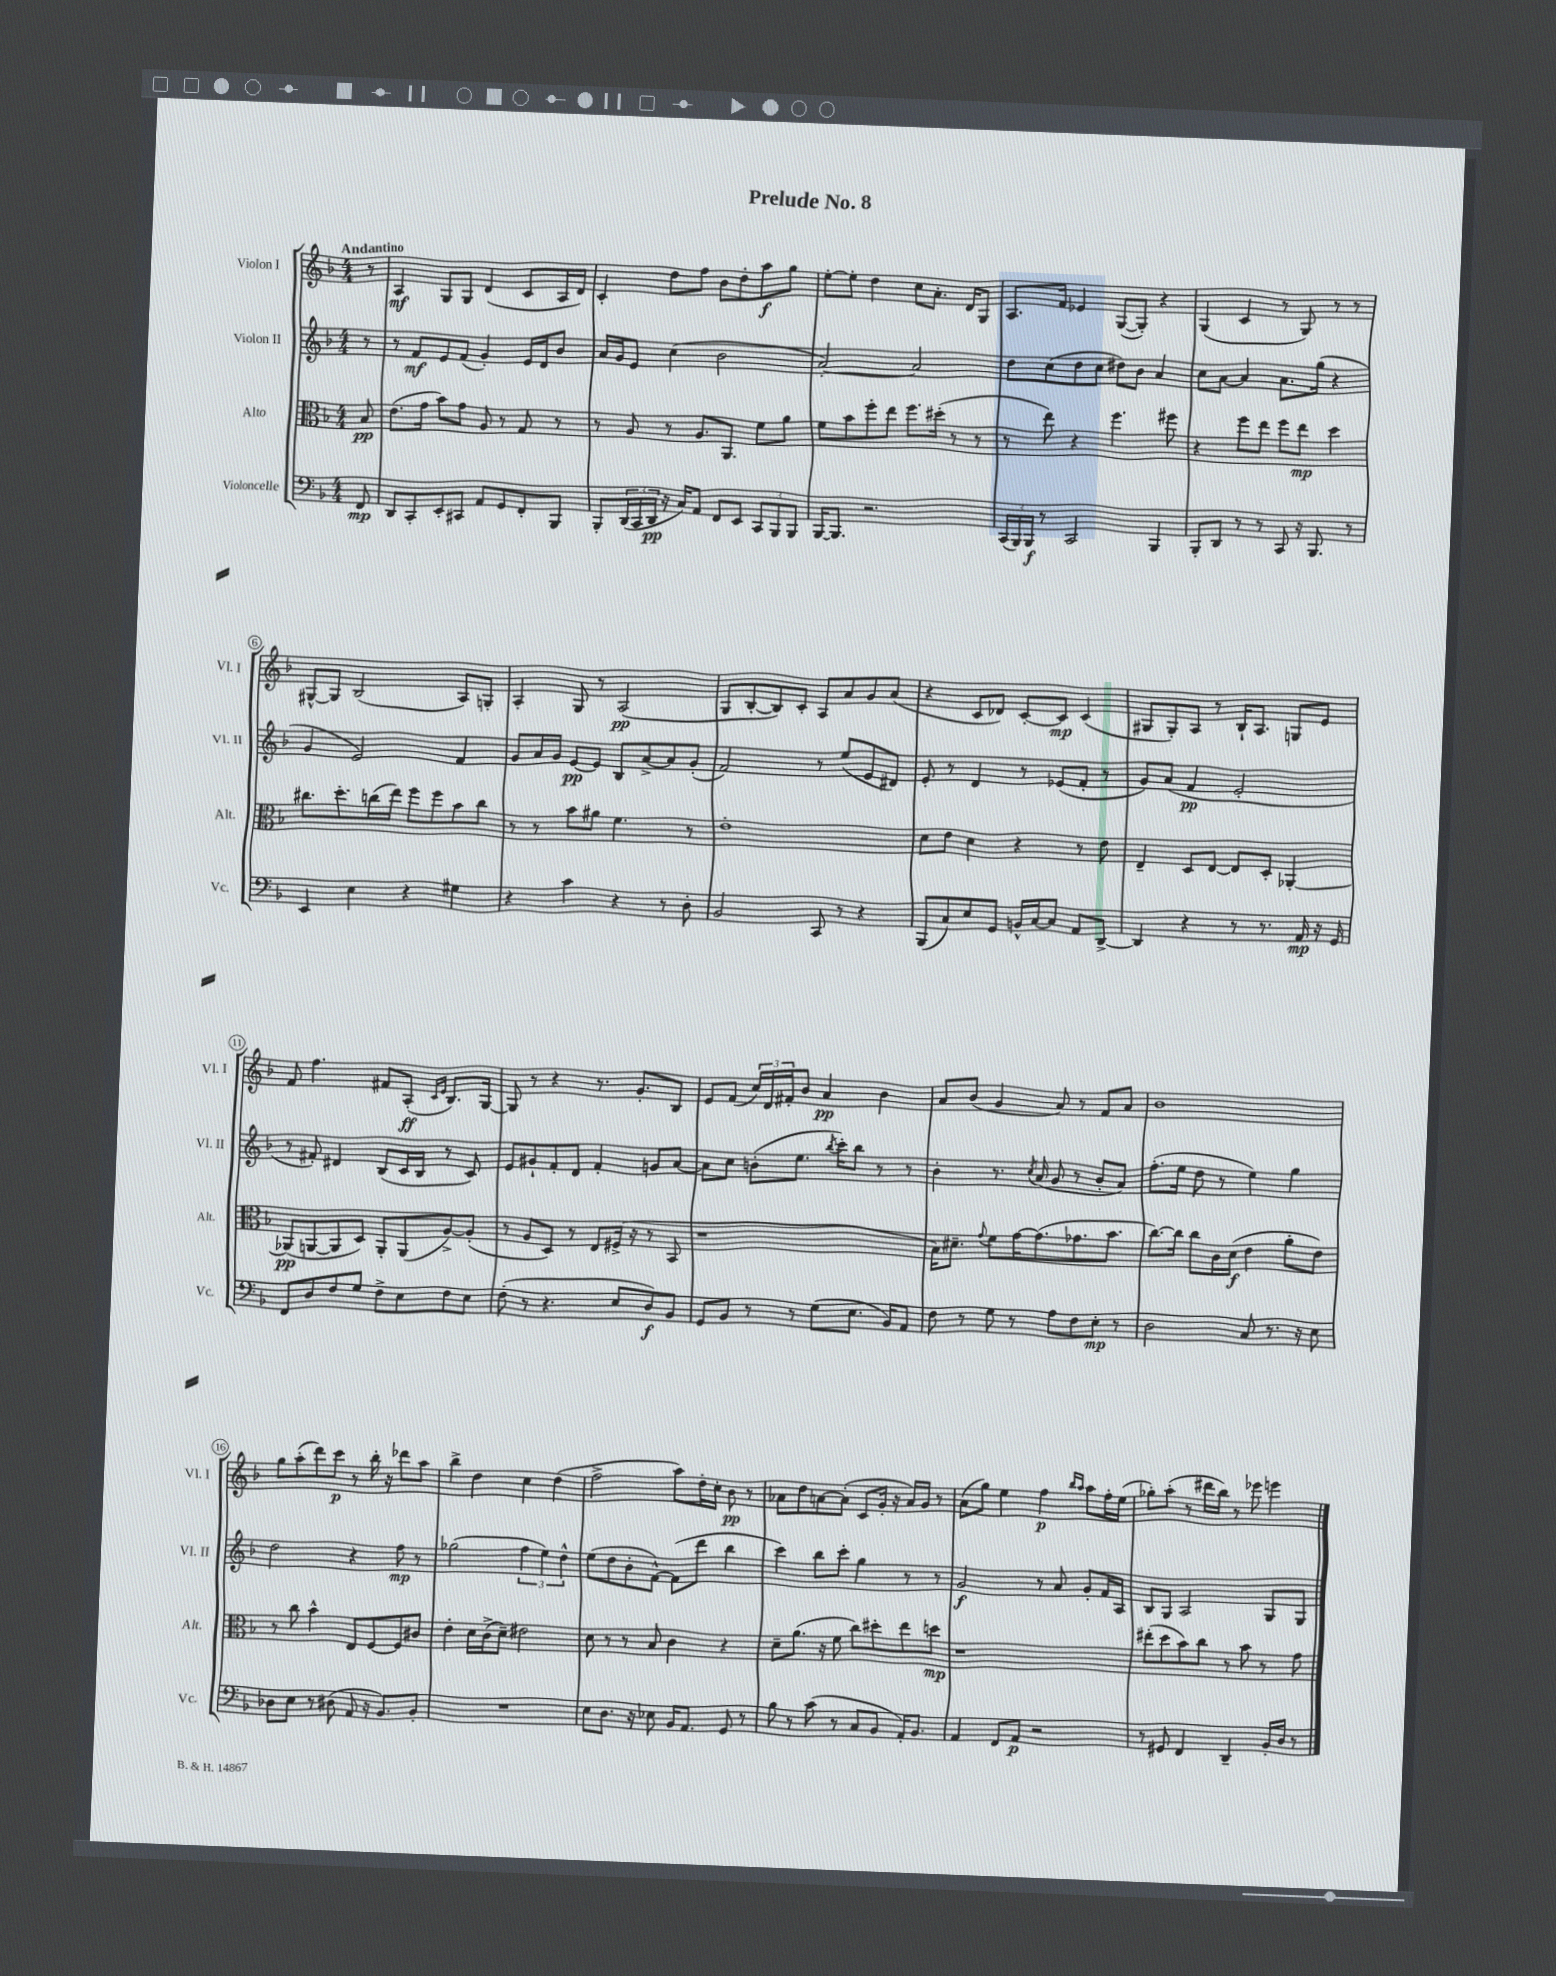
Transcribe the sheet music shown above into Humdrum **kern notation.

**kern	**dynam	**kern	**dynam	**kern	**dynam	**kern	**dynam
*part4	*part4	*part3	*part3	*part2	*part2	*part1	*part1
*staff4	*staff4	*staff3	*staff3	*staff2	*staff2	*staff1	*staff1
*I"Violoncelle	*	*I"Alto	*	*I"Violon II	*	*I"Violon I	*
*I'Vc.	*	*I'Alt.	*	*I'Vl. II	*	*I'Vl. I	*
*clefF4	*	*clefC3	*	*clefG2	*	*clefG2	*
*k[b-]	*	*k[b-]	*	*k[b-]	*	*k[b-]	*
*M4/4	*	*M4/4	*	*M4/4	*	*M4/4	*
=	=	=	=	=	=	=	=
!	!	!	!	!	!	!LO:TX:a:B:t=Andantino	!
8FF/	mp	8B-/	pp	8r	.	8r	.
=1	=1	=1	=1	=1	=1	=1	=1
8DD/L	.	(8.e\L	.	8r	.	4A/	mf
8CC'/	.	.	.	8f/L	mf	.	.
.	.	16g\Jk	.	.	.	.	.
8EE'/	.	8b-\L)	.	8e/	.	8G/L	.
8CC#X/J	.	8g\J	.	(8f/J	.	8G/J	.
8AA/L	.	8A/	.	4g'/)	.	(4d/	.
8GG/	.	8r	.	.	.	.	.
8FF'/	.	8G/	.	16e/LL	.	8c/L	.
.	.	.	.	16d/J	.	.	.
8BBB-/J	.	8r	.	8b-/J	.	16A/L	.
.	.	.	.	.	.	16d/JJ)	.
=2	=2	=2	=2	=2	=2	=2	=2
8BBB-'/L	.	8r	.	16a/LL	.	4c'/	.
.	.	.	.	16g/J	.	.	.
(24DD/L	.	8A/	.	8e/J	.	.	.
24CC/	.	.	.	.	.	.	.
24DD/JJ	pp	.	.	.	.	.	.
16r	.	8r	.	(4cc\	.	8dd\L	.
16C/KL)	.	.	.	.	.	.	.
8AA/J	.	8.A/L	.	.	.	8ff\J	.
8FF/L	.	.	.	2b-\	.	8b-\L	.
.	.	8.AA/J	.	.	.	.	.
8EE/J	.	.	.	.	.	8dd'\	.
12CC/L	.	8f\L	.	.	.	8aa\	f
12BBB-/	.	.	.	.	.	.	.
.	.	8a\J	.	.	.	8gg\J	.
12BBB-/J	.	.	.	.	.	.	.
=3	=3	=3	=3	=3	=3	=3	=3
[16BBB-/KL	.	8f\L	.	[2a'/)	.	[8ee'\L	.
8.BBB-/J]	.	.	.	.	.	.	.
.	.	8b-\	.	.	.	8ee'\J]	.
2.r	.	8ff'\	.	.	.	4dd\	.
.	.	8ee\J	.	.	.	.	.
.	.	8.ff\L	.	2a/]	.	8cc\L	.
.	.	.	.	.	.	8.a'\J	.
.	.	(16dd#X'\Jk	.	.	.	.	.
.	.	8r	.	.	.	.	.
.	.	.	.	.	.	16d/KL	.
.	.	8r	.	.	.	8G/J	.
=4	=4	=4	=4	=4	=4	=4	=4
(24CC/LL	.	8r	.	8dd\L	.	8.A/L	.
24BBB-/)	.	.	.	.	.	.	.
24BBB-/JJ	f	.	.	.	.	.	.
8r	.	8ee\)	.	(8cc\	.	.	.
.	.	.	.	.	.	16f/Jk	.
2CC/	.	4r	.	8dd\	.	4e-X/	.
.	.	.	.	8cc\J	.	.	.
.	.	4.ff\	.	8dd#X\L)	.	([8G/L	.
.	.	.	.	8b-\J	.	8G'/J])	.
4BBB-/	.	.	.	4a/	.	4r	.
.	.	8ff#X\	.	.	.	.	.
=5	=5	=5	=5	=5	=5	=5	=5
8BBB-'/L	.	4r	.	8cc\L	.	(4G/	.
8DD/J	.	.	.	[8a\J	.	.	.
8r	.	8ff\L	.	4a/]	.	4c/	.
8r	.	8ee\J	.	.	.	.	.
8CC/	.	8ff\L	.	8.a\L	.	8r	.
16r	.	8ee\J	mp	.	.	8G/)	.
8.BBB-/	.	.	.	(16gg\Jk	.	.	.
.	.	4dd\	.	4r	.	8r	.
8r	.	.	.	.	.	8r	.
!!LO:LB:g=z
=6	=6	=6	=6	=6	=6	=6	=6
4EE/	.	8.cc#X\L	.	4g/	.	[8G#X^^/L	.
.	.	.	.	.	.	8G#/J]	.
.	.	8.dd'\	.	.	.	.	.
4E\	.	.	.	2e/)	.	(2B-/	.
.	.	(16ccn\L	.	.	.	.	.
.	.	16ee\JJ)	.	.	.	.	.
4r	.	8ff\L	.	.	.	.	.
.	.	8ff\	.	.	.	.	.
4G#X\	.	8b-\	.	4f/	.	8A/L)	.
.	.	8cc\J	.	.	.	8Gn'/J	.
=7	=7	=7	=7	=7	=7	=7	=7
4r	.	8r	.	8g/L	.	4A'/	.
.	.	8r	.	16a/L	.	.	.
.	.	.	.	16g/JJ	.	.	.
4c\	.	8b-\L	.	[8e/L	pp	8G/	.
.	.	8a#X\J	.	8e/J]	.	8r	.
4r	.	4.f\	.	8B-/L	.	(2A/	pp
.	.	.	.	[8a^/	.	.	.
8r	.	.	.	8a/]	.	.	.
8D'\	.	8r	.	(8g'/J	.	.	.
=8	=8	=8	=8	=8	=8	=8	=8
2BB-/	.	1e'	.	2f/)	.	8G/L	.
.	.	.	.	.	.	[8B-'/	.
.	.	.	.	.	.	8B-/])	.
.	.	.	.	.	.	8c'/J	.
8CC/	.	.	.	8r	.	8A/L	.
8r	.	.	.	(8ee/L	.	8a/	.
4r	.	.	.	8e/	.	8g/	.
.	.	.	.	8d#X/J)	.	(8a/J	.
=9	=9	=9	=9	=9	=9	=9	=9
(8BBB-/L	.	8d\L	.	8e'/	.	4r	.
8C/)	.	8e\J	.	8r	.	.	.
8E/	.	4d\	.	4d/	.	8c/L	.
8GG/J	.	.	.	.	.	8d-X/J)	.
16BBn^^/LL	.	4r	.	8r	.	[8c'/L	.
[16C/J	.	.	.	.	.	.	.
8C/J]	.	.	.	(8e-X/L	.	8c/J]	mp
8AA/L	.	8r	.	8f'/J	.	(4c/	.
[8DD^/J	.	8e\	.	8r	.	.	.
=10	=10	=10	=10	=10	=10	=10	=10
4DD/]	.	4E~/	.	8g/L)	.	8G#X/L	.
.	.	.	.	(8a/J	.	8G#'/)	.
4r	.	8D/L	.	4f/	pp	8A/J	.
.	.	[8E/J	.	.	.	8r	.
8r	.	8E/L]	.	2e'/	.	16B-`/KL	.
.	.	.	.	.	.	8.A/J	.
8.r	.	8D'/J	.	.	.	.	.
.	.	[4AA-X'/	.	.	.	8Gn/L	.
16AA/	mp	.	.	.	.	.	.
16r	.	.	.	.	.	8e/J	.
16GG/	.	.	.	.	.	.	.
!!LO:LB:g=z
=11	=11	=11	=11	=11	=11	=11	=11
8FF/L	.	(8AA-X/L]	pp	8r	.	8f/	.
8D/	.	[8AAn/	.	8f#X'/)	.	4.ff\	.
8F/	.	8AA/]	.	4d#X/	.	.	.
8G/J	.	8D/J)	.	.	.	.	.
8F^\L	.	8AA'/L	.	(8B-/L	.	8f#X/L	.
8E\	.	(8AA/	.	16c/L	.	(8A'/J	ff
.	.	.	.	16B-/JJ	.	.	.
.	.	.	.	.	.	16qqc/LL	.
.	.	.	.	.	.	16qqe/JJ	.
8F\	.	[8A^/)	.	8r	.	8.B-/L)	.
8E\J	.	(8A'/J]	.	8c/)	.	.	.
.	.	.	.	.	.	[16G/Jk	.
=12	=12	=12	=12	=12	=12	=12	=12
(8F'\	.	8r	.	8e/L	.	8G/]	.
8r	.	8A/L	.	8g#X`/	.	8r	.
4.r	.	8D/J)	.	8f'/	.	4r	.
.	.	8r	.	8d/J	.	.	.
.	.	8E/L	.	4f'/	.	8.r	.
8E/L	.	(16F#X^/Jk	.	.	.	.	.
.	.	16r	.	.	.	8.g'/L	.
8D/)	f	8r	.	8gn/L	.	.	.
8BB-/J	.	8BB-/	.	[8a/J	.	8B-/J	.
=13	=13	=13	=13	=13	=13	=13	=13
8GG/L	.	1r	.	8a\L]	.	8e/L	.
8BB-/J	.	.	.	8cc\J	.	(8f/J	.
8r	.	.	.	(8bn'\L	.	24cc/LL)	.
.	.	.	.	.	.	24d/	.
.	.	.	.	.	.	24f#X'/J	.
8r	.	.	.	8.ee\J	.	8b-/J	.
(8G\L	.	.	.	.	.	4a/	pp
.	.	.	.	8qbb-/	.	.	.
.	.	.	.	16ccc'\KL)	.	.	.
8.E\J	.	.	.	8bb-\J	.	.	.
.	.	.	.	8r	.	4b-\	.
16BB-/KL)	.	.	.	.	.	.	.
8AA/J	.	.	.	8r	.	.	.
=14	=14	=14	=14	=14	=14	=14	=14
8F\	.	16B-\KL)	.	4b-'\	.	8a/L	.
.	.	8.d#X~\J	.	.	.	.	.
8r	.	.	.	.	.	(8b-/J	.
.	.	8qqg/	.	.	.	.	.
8G\	.	8f\L	.	8.r	.	4g/	.
8r	.	[16g\K	.	.	.	.	.
.	.	.	.	8qcc/	.	.	.
.	.	(8.g\]	.	(16a/	.	.	.
8A\L	.	.	.	8g/	.	8a/)	.
8F\	.	8.g-X\	.	8r	.	8r	.
8E'\J	mp	.	.	8b-'/L	.	8f/L	.
.	.	8.b-\J	.	.	.	.	.
8r	.	.	.	8a/J)	.	8a/J	.
=15	=15	=15	=15	=15	=15	=15	=15
2D\	.	[8.cc\L)	.	(8.ff'\L	.	1b-	.
.	.	16cc\Jk]	.	16ee\Jk	.	.	.
.	.	8cc\L	.	8dd\	.	.	.
.	.	16c\L	.	8r	.	.	.
.	.	(16d\JJ	f	.	.	.	.
8C/	.	4e\	.	4ee\)	.	.	.
8.r	.	.	.	.	.	.	.
.	.	8a'\L	.	4gg\	.	.	.
16r	.	.	.	.	.	.	.
8E\	.	8e\J)	.	.	.	.	.
!!LO:LB:g=z
=16	=16	=16	=16	=16	=16	=16	=16
8D-X\L	.	8r	.	2dd\	.	8gg\L	.
8E\J	.	8cc\	.	.	.	(8aa'\	.
8r	.	4b-^^\	.	.	.	8ddd\)	.
(8D#X\	.	.	.	.	.	8ccc\J	p
8AA/	.	8E/L	.	4r	.	8r	.
16r	.	[8F/	.	.	.	16bb-'\	.
8.BB-/L)	.	.	.	.	.	16r	.
.	.	8F/]	.	8ff\	mp	8ddd-X\L	.
8BB-'/J	.	8c#X/J	.	8r	.	8aa\J	.
=17	=17	=17	=17	=17	=17	=17	=17
1r	.	4e'\	.	(2gg-X\	.	4bb-^\	.
.	.	16d\LL	.	.	.	4dd\	.
.	.	(16c^\J	.	.	.	.	.
.	.	8d~\J)	.	.	.	.	.
.	.	2e#X\	.	6ff\	.	4cc\	.
.	.	.	.	6ee\)	.	.	.
.	.	.	.	.	.	(4dd\	.
.	.	.	.	6dd^^\	.	.	.
=18	=18	=18	=18	=18	=18	=18	=18
8E\L	.	8d\	.	(8ee\L	.	2ff^\	.
8.D\J	.	8r	.	8dd\	.	.	.
.	.	8r	.	8b-'\	.	.	.
16r	.	.	.	.	.	.	.
8E-X\	.	8B-/	.	[8f^^\J)	.	.	.
16BB-/KL	.	4c\	.	(8f\L]	.	8aa\L)	.
8.AA/J	.	.	.	.	.	.	.
.	.	.	.	8ddd\J	.	16dd'\L	.
.	.	.	.	.	.	16cc'\JJ	.
8GG/	.	4r	.	4bb-\	.	8b-\	pp
8r	.	.	.	.	.	8r	.
=19	=19	=19	=19	=19	=19	=19	=19
8B-\	.	8d~\L	.	4ccc\)	.	8a-X\L	.
8r	.	(8.a\J	.	.	.	8dd\	.
(8c\	.	.	.	8bb-\L	.	[8an\	.
.	.	16r	.	.	.	.	.
8r	.	8f\	.	8ccc'\J	.	(8a'\J]	.
8C/L	.	8cc\L)	.	4gg\	.	8c/L	.
8BB-/J	.	8dd#X'\	.	.	.	16g'/Jk	.
.	.	.	.	.	.	16r	.
16AA'/KL)	.	8ee\	.	8r	.	16a/LL)	.
8.BB-/J	.	.	.	.	.	16g/JJ	.
.	.	8ddn\J	mp	8r	.	8r	.
=20	=20	=20	=20	=20	=20	=20	=20
4AA/	.	1r	.	2g/	f	(8a\L	.
.	.	.	.	.	.	8gg\J)	.
8FF/L	.	.	.	.	.	4ee\	.
8AA/J	p	.	.	.	.	.	.
2r	.	.	.	8r	.	4ff\	p
.	.	.	.	8a/	.	.	.
.	.	.	.	.	.	16qqbb-/LL	.
.	.	.	.	.	.	16qqaa/JJ	.
.	.	.	.	8g'/L	.	8aa\L	.
.	.	.	.	16f/L	.	16ff'\L	.
.	.	.	.	16A/JJ	.	(16ee\JJ	.
=21	=21	=21	=21	=21	=21	=21	=21
8r	.	(8ee#X'\L	.	8B-/L	.	8gg-X'\L)	.
8GG#X/	.	8dd\	.	8G/J	.	(8aa'\J	.
4FF/	.	8b-\)	.	2A/	.	8r	.
.	.	8cc\J	.	.	.	16ddd#X\LL	.
.	.	.	.	.	.	16bb-\JJ)	.
4DD~/	.	8r	.	.	.	8r	.
.	.	8b-\	.	.	.	8eee-X\	.
16BB-'/LL	.	8r	.	8G/L	.	4eeen\	.
16D/JJ	.	.	.	.	.	.	.
8r	.	8g\	.	8G/J	.	.	.
==	==	==	==	==	==	==	==
*-	*-	*-	*-	*-	*-	*-	*-
